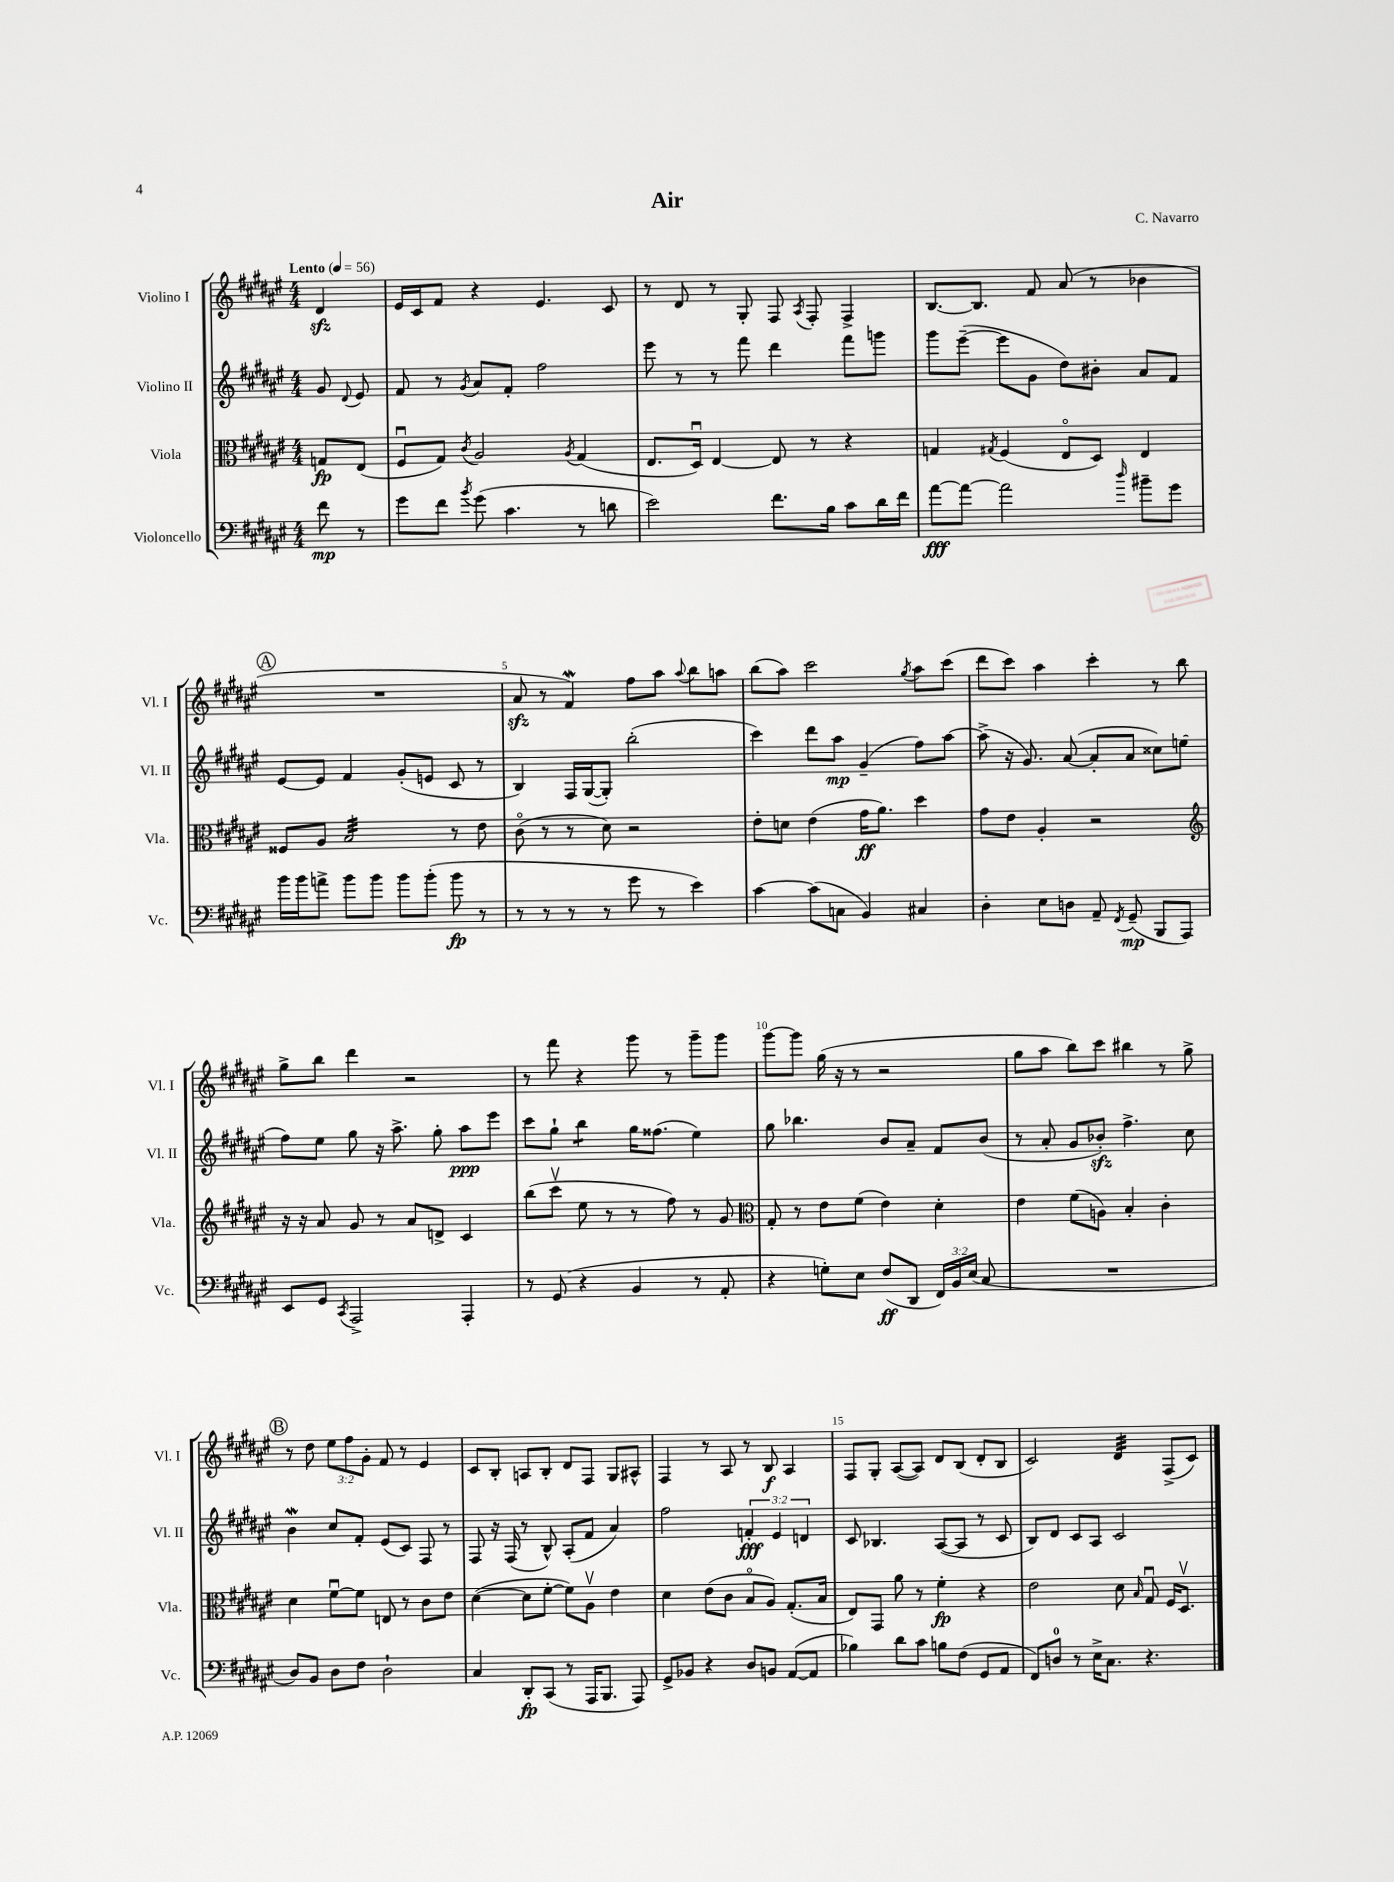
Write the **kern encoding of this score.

**kern	**kern	**kern	**kern
*staff4	*staff3	*staff2	*staff1
*clefF4	*clefC3	*clefG2	*clefG2
*k[f#c#g#d#a#e#]	*k[f#c#g#d#a#e#]	*k[f#c#g#d#a#e#]	*k[f#c#g#d#a#e#]
*M4/4	*M4/4	*M4/4	*M4/4
*MM56	*MM56	*MM56	*MM56
8f#\	8G/L	8g#/	4d#/
.	.	8qqd#/	.
8r	(8E#/J	8e#/	.
=	=	=	=
8g#\L	8F#u/L	8f#/	16e#/LL
.	.	.	16c#/J
8f#\J	8G#/J)	8r	8f#/J
8qb/	8qc#/	8qg#/	.
(8g#\	2A#/	8a#/L	4r
4.c#\	.	8f#'/J	.
.	.	2ff#\	4.e#/
.	8qA#/	.	.
8r	(4G#/	.	.
8d\	.	.	8c#/
=	=	=	=
2e#\)	8.E#/L	8eee#\	8r
.	.	8r	8d#/
.	16D#u/Jk)	.	.
.	[4E#/	8r	8r
.	.	8fff#\	8G#'/
8.f#\L	8E#/]	4ddd#\	8F#/
.	.	.	8qA#/
.	8r	.	8F#'/
16B\Jk	.	.	.
8c#\L	4r	8fff#\L	4F#^/
16d#\L	.	8ggg\J	.
16f#\JJ	.	.	.
=	=	=	=
[8a#\L	4G/	8ggg#\L	[8.B/L
8a#\_J	.	([8eee#~\J	.
.	.	.	8.B/]J
.	8qG#/	.	.
2a#\]	(4F#/	8eee#\]L	.
.	.	8g#\J	8f#/
.	8E#o/L	8dd#\L)	(8a#/
.	8D#/J)	8b#'\J	8r
16qqdd#/	.	.	.
8b#~\L	4E#/	8a#/L	4b-\
8g#\J	.	8f#/J	.
=	=	=	=
16b\LL	8F##/L	[8e#/L	1r
16b\J	.	.	.
8a^\J	8A#/J	8e#/]J	.
8b\L	2B/	4f#/	.
8b\J	.	.	.
8b\L	.	(8g#'/L	.
(8b'\J	.	8e/J	.
8b\	8r	8c#/	.
8r	8e#\	8r	.
=	=	=	=
8r	(8c#o\	4B/)	8a#/
8r	8r	.	8r
8r	8r	16F#/LL	4f#/)
.	.	([16G#/J	.
8r	8d#\)	8G#'/]J)	.
8g#\	2r	(2bb'\	8ff#\L
8r	.	.	8aa#\J
.	.	.	8qqaa#/
4e#\)	.	.	8bb\L
.	.	.	8aa\J
=	=	=	=
[4c#\	8e#'\L	4ccc#\)	(8bb\L
.	8d\J	.	8aa#\J)
(8c#\]L	(4e#\	8ddd#\L	2ccc#\
8C\J	.	8aa#\J	.
4BB/)	16g#\LK	(4g#~/	.
.	8.a#\J)	.	.
.	.	.	8qgg#/
4C#/	4dd#\	8ff#\L)	8aa#\L
.	.	[8aa#\J	(8ccc#\J
=	=	=	=
4D#'\	8g#\L	(8aa#^\]	8ddd#\L
.	8e#\J	16r	8ccc#\J)
.	.	8.g#/)	.
8E#\L	4A#'/	.	4aa#\
8D\J	.	([8a#/	.
8AA#~/	2r	8a#'/]L	4ccc#'\
8qFF#/	.	.	.
(8GG#~/	.	8a#/J	.
8BBB/L	.	8cc##\L)	8r
8AAA#/J)	.	(8ee\J	8bb\
=	=	=	=
*	*clefG2	*	*
8EE#/L	16r	8ff#\L)	8gg#^\L
.	16r	.	.
8GG#/J	8a#/	8ee#\J	8bb\J
8qCC#/	.	.	.
2AAA#^/	8g#/	8gg#\	4ddd#\
.	8r	16r	.
.	.	8.aa#^\	.
.	8a#/L	.	2r
.	8d^/J	8gg#'\	.
4AAA#'/	4c#/	8aa#\L	.
.	.	8eee#\J	.
=	=	=	=
8r	(8bb\L	8ccc#\L	8r
(8GG#/	8ccc#v\J	8gg#`\J	8fff#\
4r	8ee#\	4bb\	4r
.	8r	.	.
4BB/	8r	16gg#\LK	8ggg#\
.	.	(8.ff##\J	.
.	8ff#\)	.	8r
8r	8r	4ee#\)	8ggg#~\L
8AA#'/	8g#/	.	8ggg#\J
=	=	=	=
*	*clefC3	*	*
4r	8G#'/	8gg#\	[8ggg#\L
.	8r	4.bb-\	8ggg#\]J
8G'\L)	8e#\L	.	(16gg#\
.	.	.	16r
8E#\J	(8f#\J	.	8r
(8F#/L	4e#\)	8b/L	2r
8DD#/J	.	8a#~/J	.
24FF#/LL)	4d#'\	8f#/L	.
24BB/	.	.	.
(24E#/JJ	.	.	.
8C#/	.	(8b/J	.
=	=	=	=
1r	4e#\	8r	8gg#\L
.	.	8a#'/	8aa#\J
.	(8f#\L	8g#/L	8bb\L)
.	8A\J)	8b-'/J)	8ccc#\J
.	4B'/	4.ff#^\	4bb#\
.	4c#'\	.	8r
.	.	8cc#\	8gg#^\
=	=	=	=
8D#/L)	4d#\	4b\	8r
8BB/J	.	.	8dd#\
8D#\L	[8f#u\L	8cc#/L	12ee#\L
.	.	.	12ff#\
8F#\J	8f#\]J	8f#'/J	.
.	.	.	12g#'\J
2D#`\	8E/	(8e#/L	8f#/
.	8r	8c#/J)	8r
.	8c#\L	8F#/	4e#/
.	8e#\J	8r	.
=	=	=	=
4C#/	([4d#\	8F#/	8c#/L
.	.	16r	8B'/J
.	.	(16F#/	.
8DD#'/L	8d#\]L	8r	8A/L
(8CC#/J	[8f#'\J	8B^^/)	8B'/J
8r	8f#\]L)	(8A#'/L	8d#/L
16AAA#/LK	8A#v\J	8f#/J	8F#/J
8.BBB/J	.	.	.
.	4e#\	4a#/)	8G#/L
8AAA#/)	.	.	8A#^^/J
=	=	=	=
8GG#^/L	4d#\	2ff#\	4F#/
8BB-/J	.	.	.
4r	(8e#\L	.	8r
.	8c#\J	.	8A#/
8D#/L	8Bo/L	6f'/	8r
8BB/J	8A#/J)	.	8B/
.	.	6e#/	.
([8AA#/L	(8.G#'/L	.	4A#/
.	.	6d/	.
8AA#/]J	.	.	.
.	16B/Jk	.	.
=	=	=	=
4B-\)	8E#/L)	8c#/	8F#/L
.	8GG#/J	4.B-/	8G#'/J
8d#\L	8a#\	.	([8A#/L
8c#\J	8r	.	8A#/]J)
8B\L	4f#'\	([8A#/L	8d#/L
(8F#\J	.	8A#/]J	(8B/J
8GG#/L	4r	8r	8d#'/L
8AA#/J	.	8c#/	8B/J
=	=	=	=
8FF#/L)	2e#\	8B/L)	2c#/)
8D/J	.	8d#/J	.
8r	.	8c#/L	.
16E#^\LK	.	8A#/J	.
8.C#\J	.	.	.
.	8d#\	2c#/	4d#/
.	16qqB/	.	.
4.r	8G#u/	.	.
.	16F#/LK	.	(8F#^/L
.	8.D#v/J	.	.
.	.	.	8c#/J)
==	==	==	==
*-	*-	*-	*-
